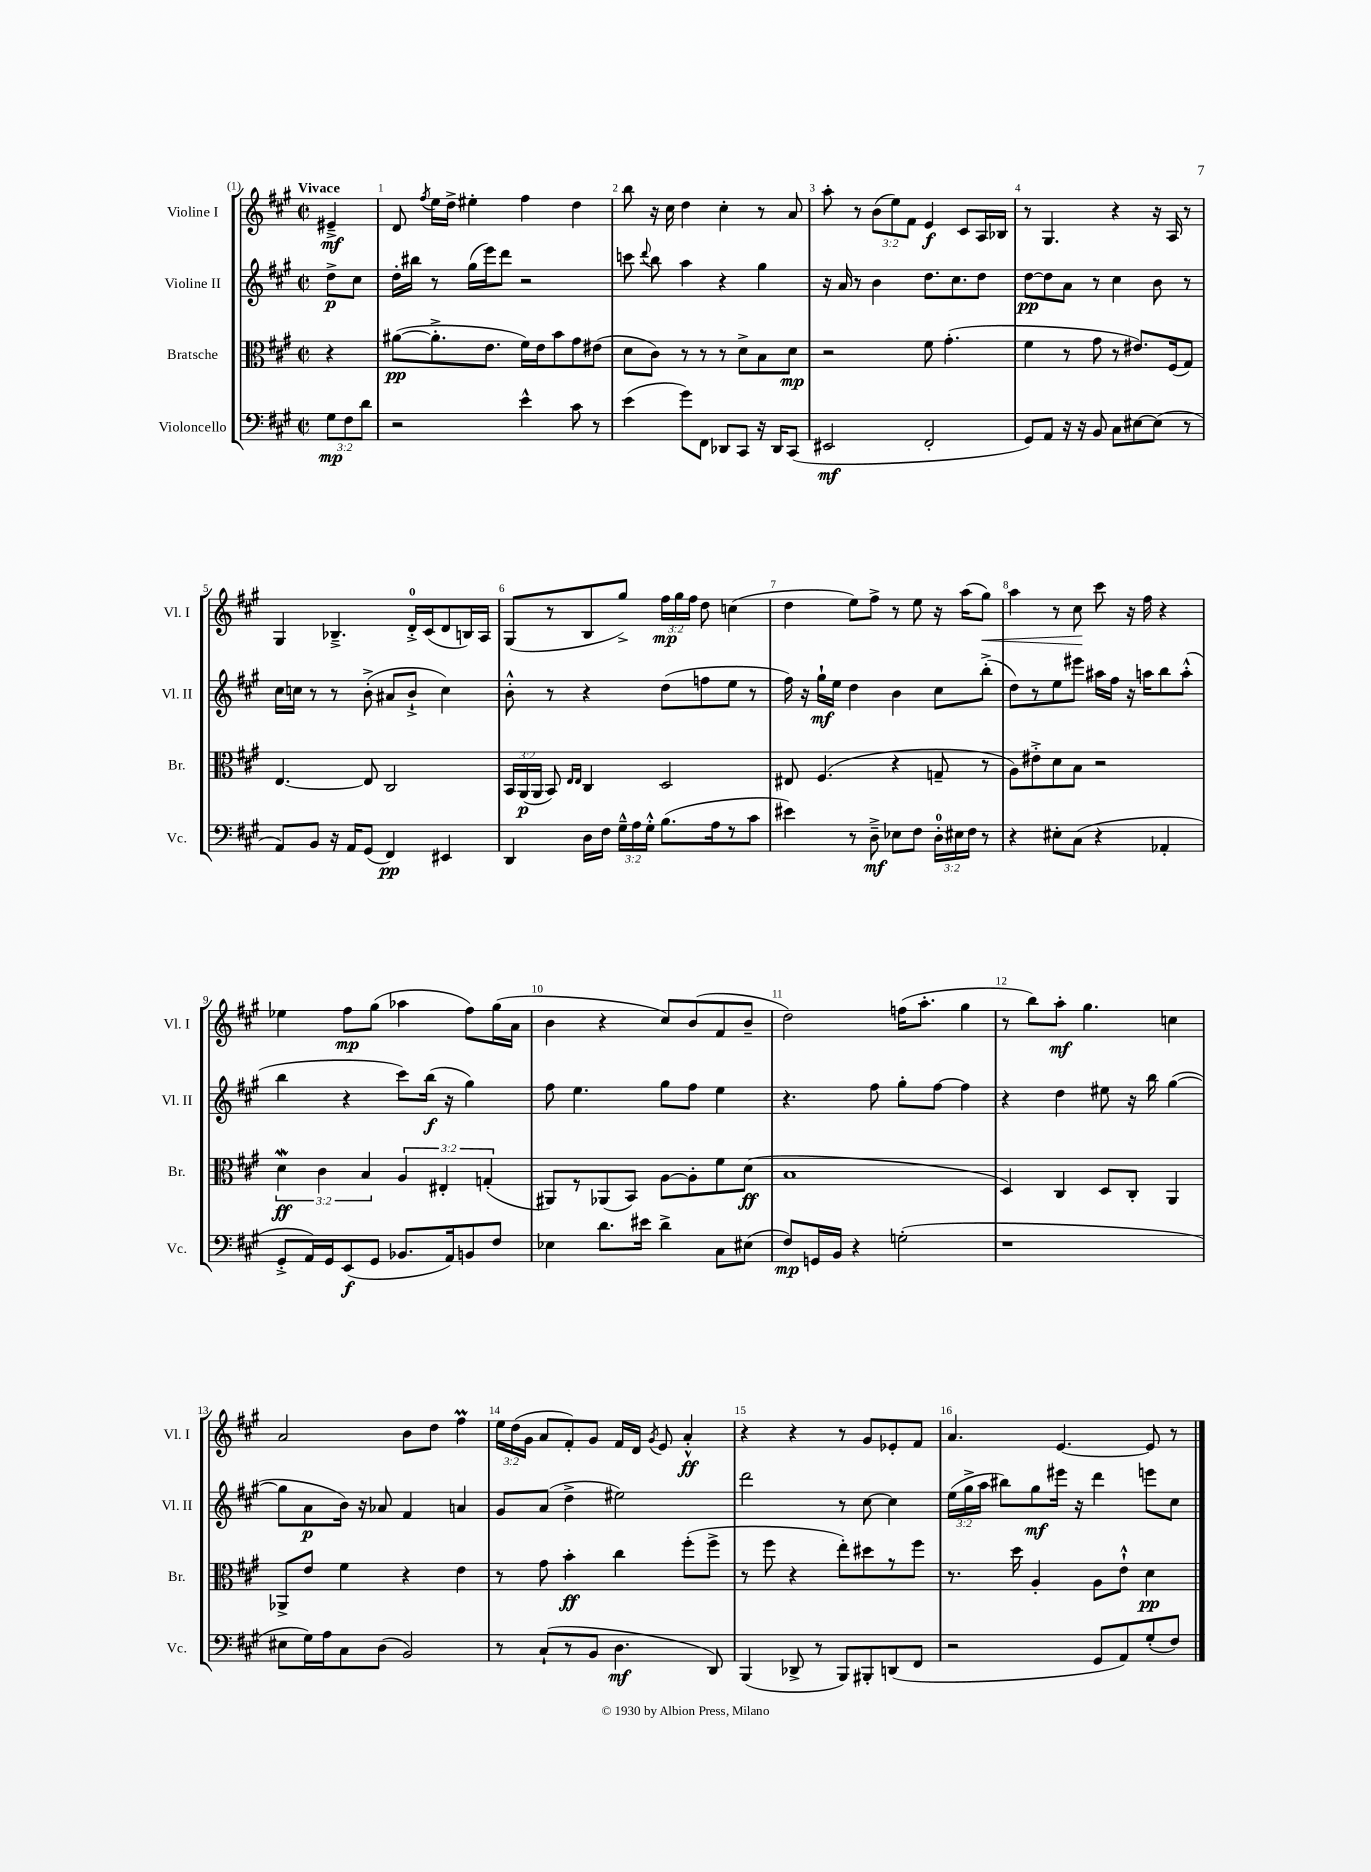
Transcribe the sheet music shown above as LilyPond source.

<<
\new StaffGroup <<
\new Staff = "s0" \with { instrumentName = "Violine I" shortInstrumentName = "Vl. I" } {
    \clef treble \key a \major \defaultTimeSignature \time 2/2 \override Staff.TupletNumber.text = #tuplet-number::calc-fraction-text \partial 4 \tempo "Vivace"
    \autoBeamOff eis'4--->\mf |
    d'8 \acciaccatura { fis''8 } e''16[ d''16]-> eis''4-. fis''4 d''4 |
    b''8 r16 cis''16 d''4 cis''4-. r8 a'8 |
    a''8-. r8 \tuplet 3/2 { b'8[( e''8) fis'8] } e'4\f cis'8[ a16 bes16] |
    r8 gis4. r4 r16 a16 r8 |
    gis4 bes4.---> d'16[-0-.-> cis'16( d'8 b16) a16] |
    gis8[( r8 b8 gis''8]->) \tuplet 3/2 { fis''16[\mp gis''16 fis''16] } d''8 c''4( |
    d''4 e''8[) fis''8]-> r8 e''8 r16 a''16[( gis''8]\<) |
    a''4 r8 cis''8\! cis'''8 r16 fis''16 r4 |
    ees''4 fis''8[\mp gis''8]( aes''4 fis''8[) gis''16( a'16] |
    b'4 r4 cis''8[) b'8( fis'8 b'8]-- |
    d''2) f''16[( a''8.]-. gis''4 |
    r8 b''8[) a''8]-.\mf gis''4. c''4 |
    a'2 b'8[ d''8] fis''4\prall |
    \tuplet 3/2 { e''16[ d''16( gis'16] } a'8[ fis'8-.) gis'8] fis'16[ d'16] \acciaccatura { gis'8 } e'8 a'4-.-^\ff |
    r4 r4 r8 gis'8[ ees'8-. fis'8] |
    a'4. e'4.~ e'8 r8 \bar "|." |
}
\new Staff = "s1" \with { instrumentName = "Violine II" shortInstrumentName = "Vl. II" } {
    \clef treble \key a \major \defaultTimeSignature \time 2/2 \override Staff.TupletNumber.text = #tuplet-number::calc-fraction-text \partial 4
    \autoBeamOff d''8[->\p cis''8] |
    d''16[-. bis''16] r8 gis''16[( e'''16) d'''8] r2 |
    c'''8 \appoggiatura { d'''8 } b''8 a''4 r4 gis''4 |
    r16 a'16 r8 b'4 d''8.[ cis''8. d''8] |
    d''8[~\pp d''8 a'8] r8 cis''4 b'8 r8 |
    cis''16[ c''16] r8 r8 b'8-.->( ais'8[ b'8]-!-> c''4) |
    b'8-.-^ r8 r4 d''8[( f''8 e''8] r8 |
    fis''16) r16 gis''16[-!\mf e''16] d''4 b'4 cis''8[ b''8]-.->( |
    d''8[) r8 e''8 eis'''8] ais''16[ fis''16] r16 a''16[ b''8 a''8]-.-^( |
    b''4 r4 cis'''8[) b''16]\f( r16 gis''4) |
    fis''8 e''4. gis''8[ fis''8] e''4 |
    r4. fis''8 gis''8[-. fis''8]~ fis''4 |
    r4 d''4 eis''8 r16 b''16 gis''4~( |
    gis''8[ a'8\p b'16]) r16 aes'8 fis'4 a'4 |
    gis'8[ a'8]( d''4-> eis''2) |
    d'''2 r8 cis''8~ cis''4 |
    \tuplet 3/2 { e''16[( gis''16-> a''16] } bis''8[) gis''8\mf eis'''16] r16 d'''4 e'''8[ cis''8] \bar "|." |
}
\new Staff = "s2" \with { instrumentName = "Bratsche" shortInstrumentName = "Br." } {
    \clef alto \key a \major \defaultTimeSignature \time 2/2 \override Staff.TupletNumber.text = #tuplet-number::calc-fraction-text \partial 4
    \autoBeamOff r4 |
    ais'8[~\pp( ais'8.-.-> e'8.] fis'16[) e'16 b'8 gis'8 eis'8]( |
    d'8[ cis'8]) r8 r8 r8 d'8[-> b8 d'8]\mp |
    r2 fis'8 gis'4.-.( |
    fis'4 r8 gis'8 r8 eis'8.[) fis16( gis8]) |
    e4.~ e8 cis2 |
    \tuplet 3/2 { b,16[ a,16\p( a,16] } b,8) \grace { e16[ e16] } cis4 d2 |
    eis8 fis4.( r4 g8-- r8 |
    a8[) eis'8-.-> d'8 b8] r2 |
    \tuplet 3/2 { d'4\mordent\ff cis'4 b4 } \tuplet 3/2 { a4 eis4-. g4-.( } |
    ais,8[) r8 aes,8( b,8]) a8[~ a8-. fis'8 d'8]\ff( |
    b1 |
    d4) cis4 d8[ cis8]-. a,4 |
    aes,8[-> e'8] fis'4 r4 e'4 |
    r8 gis'8 b'4-.\ff cis''4 fis''8[-.( fis''8]-> |
    r8 fis''8 r4 e''8[-.) dis''8 r8 fis''8] |
    r8. d''16 a4-. a8[ e'8]-!-^ d'4\pp \bar "|." |
}
\new Staff = "s3" \with { instrumentName = "Violoncello" shortInstrumentName = "Vc." } {
    \clef bass \key a \major \defaultTimeSignature \time 2/2 \override Staff.TupletNumber.text = #tuplet-number::calc-fraction-text \partial 4
    \autoBeamOff \tuplet 3/2 { gis8[\mp fis8 d'8] } |
    r2 e'4-^ cis'8 r8 |
    e'4( gis'8[) fis,8] des,8[ cis,8] r16 des,16[ cis,8]( |
    eis,2\mf fis,2-. |
    gis,8[) a,8] r16 r16 b,8 cis8[ eis8~ eis8]( r8 |
    a,8[) b,8] r16 a,16[ gis,8]( fis,4\pp) eis,4 |
    d,4 d16[ fis16] \tuplet 3/2 { gis16[---^ a16 gis16]-.-^ } b8.[( a16 r8 cis'8] |
    eis'4) r8 d8--->\mf ees8[ fis8] \tuplet 3/2 { d16[-0-. eis16 fis16] } r8 |
    r4 eis8[-. cis8]( r4 aes,4-. |
    gis,8[-.-> a,16) gis,16 e,8\f( gis,8] bes,8.[ a,16) b,8 fis8] |
    ees4 d'8.[ eis'16] d'4-> cis8[ eis8]( |
    fis8[\mp) g,16 b,16] r4 g2-.( |
    r1 |
    eis8[ gis16) a16 cis8 d8]( b,2) |
    r8 cis8[-!( r8 b,8] d4.\mf d,8) |
    b,,4( des,8-> r8 b,,8[) bis,,8-. d,8( fis,8] |
    r2 gis,8[ a,8) gis8-.( fis8]) \bar "|." |
}
>>
>>
\layout { \context { \Score \override BarNumber.break-visibility = ##(#f #t #t) barNumberVisibility = #all-bar-numbers-visible } }
